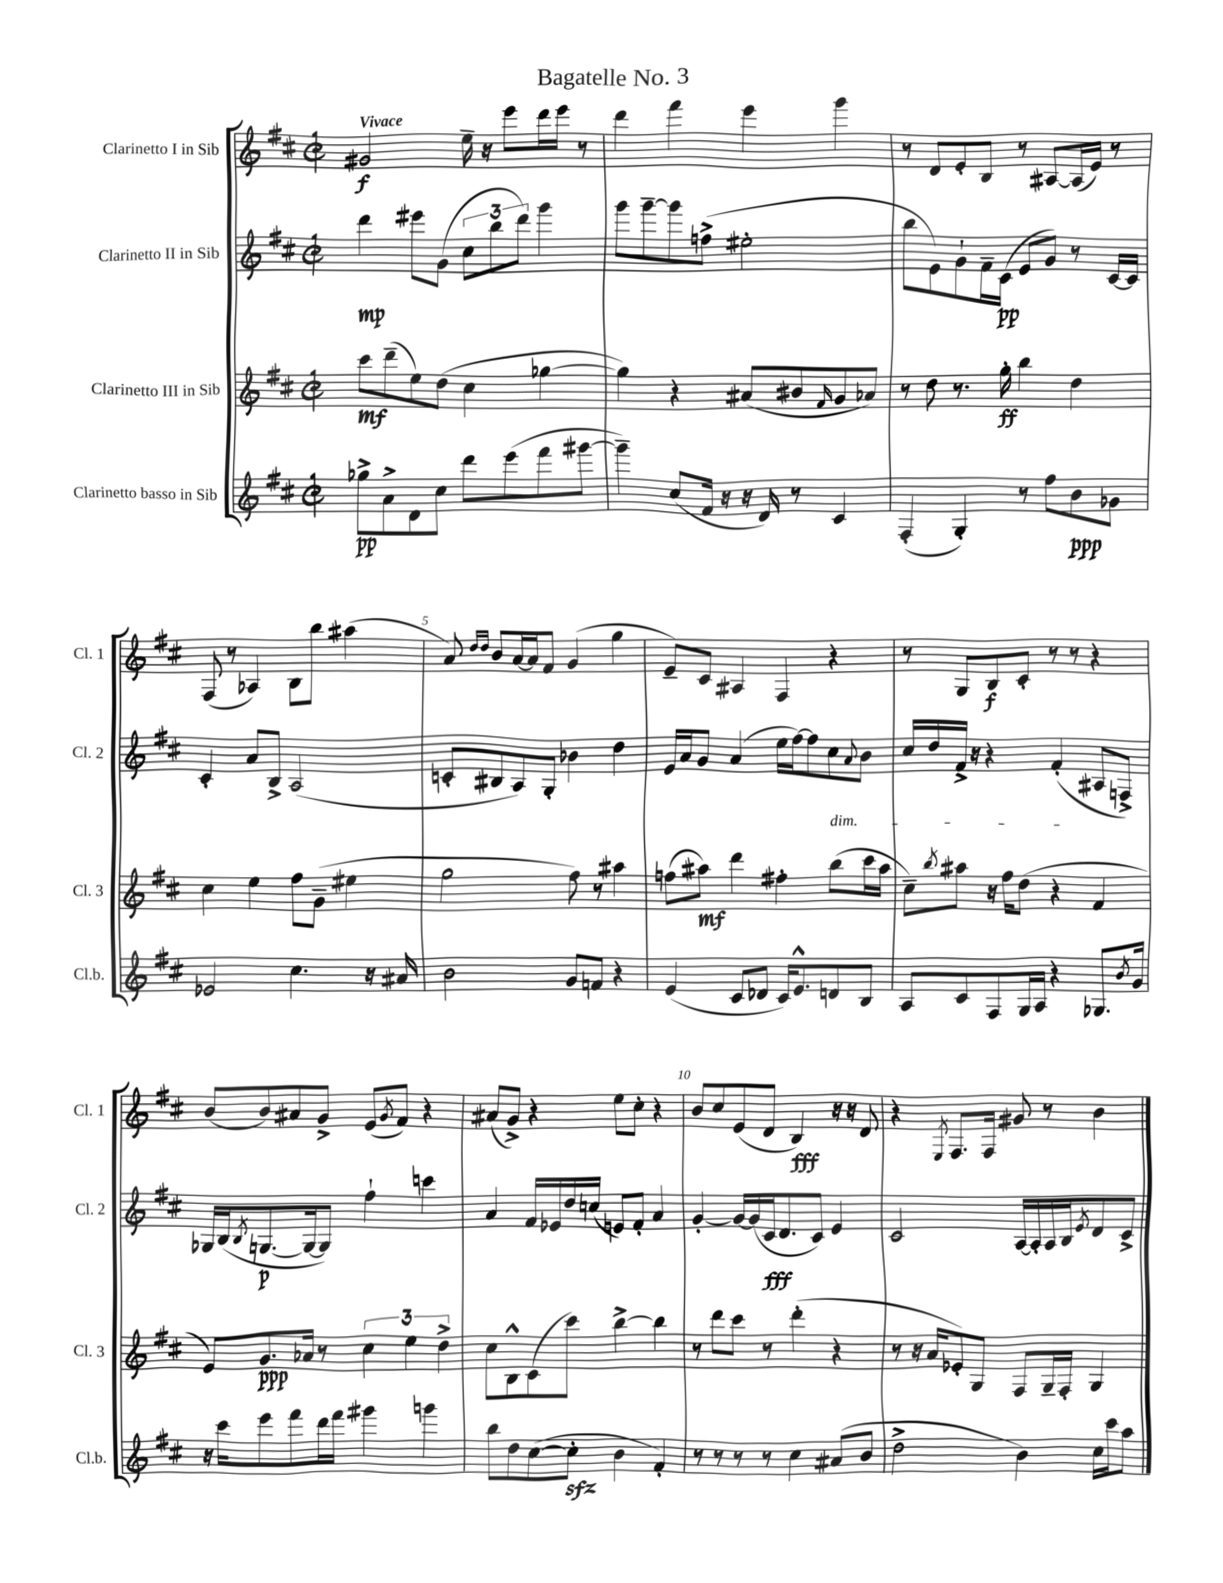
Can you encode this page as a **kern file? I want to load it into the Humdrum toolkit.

**kern	**kern	**kern	**kern
*staff4	*staff3	*staff2	*staff1
*clefG2	*clefG2	*clefG2	*clefG2
*k[f#c#]	*k[f#c#]	*k[f#c#]	*k[f#c#]
*M2/2	*M2/2	*M2/2	*M2/2
*met(c|)	*met(c|)	*met(c|)	*met(c|)
8gg-^	8ccc#	4ddd	2g#
8a^	(8ddd~	.	.
8d	8ee)	8eee#	.
8cc#	(8dd	(8g	.
8ddd	4cc#	12cc#	16ee~
.	.	.	16r
.	.	12bb	.
(8eee	.	.	8eee
.	.	12ddd)	.
8fff#	[4gg-	4ggg	16ddd
.	.	.	16eee
[8ggg#	.	.	8r
=	=	=	=
4ggg#~])	4gg-])	8ggg	4ddd
.	.	[8ggg~	.
(8cc#	4r	8ggg]	4fff#
16f#	.	(8ff^	.
16r	.	.	.
16r	(8a#	2ee#'	4eee
16d)	.	.	.
8r	8b#	.	.
.	16qqf#	.	.
4c#	8g	.	4ggg
.	8a-)	.	.
=	=	=	=
(4F#'	8r	8bb	8r
.	8dd	8e)	8d
4G')	8.r	8g`	8e'
.	.	16f#~	8B
.	16gg'	(16c#	.
8r	4bb	8e	8r
8ff#	.	8g)	[8A#
8b	4dd	8r	(16A#]
.	.	.	16e)
8g-	.	[16c#	8r
.	.	16c#]	.
=	=	=	=
2e-	4cc#	4c#'	(8F#
.	.	.	8r
.	4ee	8a	4A-)
.	.	8B^	.
4.cc#	8ff#	(2A	8B
.	(8g~	.	8bb
.	4ee#	.	(4aa#
16r	.	.	.
16a#	.	.	.
=	=	=	=
2b	2gg	8c'	8a)
.	.	.	16qqdd
.	.	.	16qqdd
.	.	8B#	8b
.	.	8A)	[16a
.	.	.	16a]
.	.	8G'	8f#
8g	8ff#)	4b-	(4g
8f	8r	.	.
4r	4aa#	4dd	4gg
=	=	=	=
(4e	(8ff	16e	8e~)
.	.	16a	.
.	8aa#)	8g	8c#
8c#	4ddd	(4a	4A#
8d-	.	.	.
16c#)	4ff#'	16ee	4F#
8.e^^	.	[16ff#)	.
.	.	8ff#]	.
8d	(8bb	8cc#	4r
.	.	8qqa	.
8B	16ccc#	8b	.
.	16aa#	.	.
=	=	=	=
8A	8cc#~)	16cc#	8r
.	.	16dd	.
.	8qbb	.	.
8c#	8aa#	16f#^	8G
.	.	16r	.
8F#	16r	4r	8B
.	16ff#	.	.
16G	(8dd	.	8c#'
16A	.	.	.
4r	4r	(4f#'	8r
.	.	.	8r
8.G-	4f#	8A#	4r
.	.	8F^)	.
8qb	.	.	.
16g	.	.	.
=	=	=	=
16r	8e)	16G-	(8b
16ccc#	.	(16B	.
.	.	8qB	.
8eee	8.g	[8.G	8b)
8fff#	.	.	8a#
.	16a-	16G_	.
16ddd	8r	8G])	8g^
16fff#	.	.	.
4ggg#	6cc#	4ff#`	(8e
.	.	.	8qg
.	.	.	8f#)
.	6ee	.	.
4ggg	.	4ccc	4r
.	6dd^	.	.
=	=	=	=
8bb	8cc#	4a	(8a#
8dd	8B^^	.	8g^)
([8cc#	(8c#	16f#	4r
.	.	16e-	.
8cc#']	8ccc#)	16dd	.
.	.	(16cc	.
4b	[4bb^	8e)	8ee
.	.	8f#'	8cc#'
4f#')	4bb]	4a	4r
=	=	=	=
8r	8r	[4g'	8b
8r	8ddd	.	8cc#
8r	8ccc#	16g_	(8e
.	.	(16g]	.
8r	8r	16c#	8d
.	.	8.d	.
4cc#	(4ddd'	.	4B)
.	.	8c#)	.
(8a#	4r	4e	16r
.	.	.	16r
8b	.	.	8d
=	=	=	=
2dd^	8r	2c#	4r
.	16r	.	.
.	16a	.	.
.	.	.	8qE
.	8e-')	.	8.F#
.	8G	.	.
.	.	.	16F#
4b)	8F#	[16A	8g#
.	.	16A']	.
.	16G~	16A	8r
.	16F#'	16B	.
.	.	8qe	.
16cc#	4G	8d	4b
16ccc#	.	.	.
8aa	.	8c#^	.
==	==	==	==
*-	*-	*-	*-
